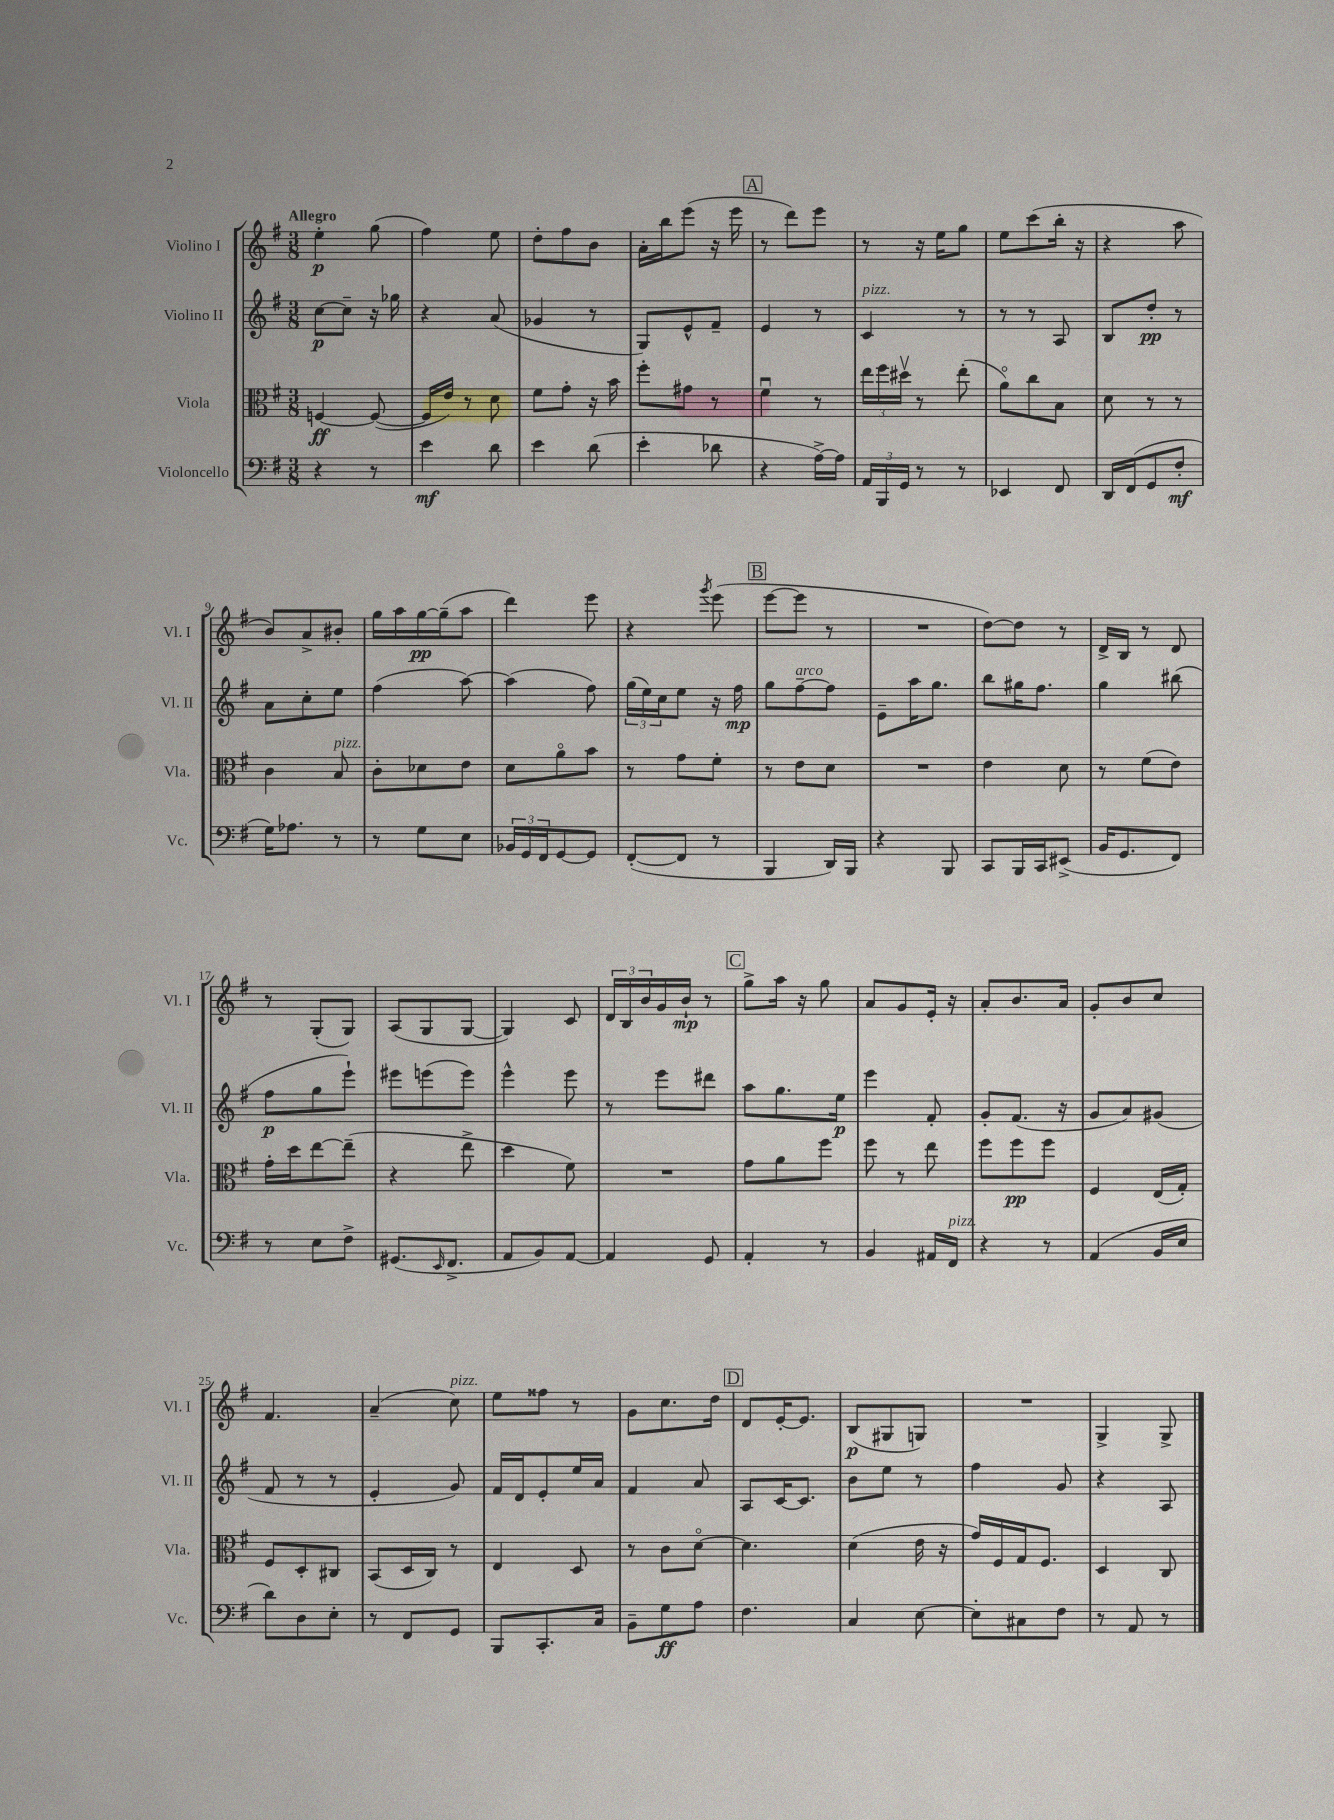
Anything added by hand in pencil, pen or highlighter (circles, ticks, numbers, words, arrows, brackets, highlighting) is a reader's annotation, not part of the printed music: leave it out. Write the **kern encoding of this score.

**kern	**kern	**kern	**kern
*staff4	*staff3	*staff2	*staff1
*clefF4	*clefC3	*clefG2	*clefG2
*k[f#]	*k[f#]	*k[f#]	*k[f#]
*M3/8	*M3/8	*M3/8	*M3/8
4r	[4F/	[8cc\L	4ee'\
.	.	8cc~\]J	.
8r	(8F/_	16r	(8gg\
.	.	16gg-\	.
=	=	=	=
4e\	16F/]LL	4r	4ff#\)
.	16e/JJ)	.	.
.	8r	.	.
8d\	8d\	(8a/	8ee\
=	=	=	=
4e\	8f#\L	4g-/	8dd'\L
.	8g'\J	.	8ff#\
(8d\	16r	8r	8b\J
.	16b\	.	.
=	=	=	=
4e'\	8ff#'\L	8G/L)	16a'\LL
.	.	.	16bb\J
.	8g#\J	8e^^/	(8eee\J
8d-\	8r	8f#~/J	16r
.	.	.	16eee\
=	=	=	=
4r	4f#u\	4e/	8r
.	.	.	8ddd\L)
[16A^\LL)	8r	8r	8eee\J
16A\]JJ	.	.	.
=	=	=	=
24AA/LL	24ee\LL	4c/	8r
24BBB/	24ff#\	.	.
24GG/JJ	24dd#v\JJ	.	.
8r	8r	.	16r
.	.	.	16ee\LK
8r	(8ee'\	8r	8gg\J
=	=	=	=
4EE-/	8ao\L)	8r	8ee\L
.	8cc\	8r	(8ccc\
8FF#/	8B\J	8A/	16bb'\Jk
.	.	.	16r
=	=	=	=
16DD/LL	8d\	8B/L	4r
(16FF#/J	.	.	.
8GG/	8r	8dd'/J	.
8F#'/J	8r	8r	8aa\
=	=	=	=
16G\LK)	4c\	8a\L	8b/L)
8.A-\J	.	.	.
.	.	8cc'\	8a^/
8r	8B/	8ee\J	8b#'/J
=	=	=	=
8r	8c'\L	(4ff#\	16gg\LL
.	.	.	16aa\
8G\L	8d-\	.	[16gg\
.	.	.	(16gg~\]J
8E\J	8e\J	[8aa\)	8aa\J
=	=	=	=
24BB-/LL	8d\L	(4aa\]	4ddd\)
24GG/	.	.	.
24FF#/J	.	.	.
[8GG/	8ao\	.	.
8GG/]J	8b\J	8ff#\)	8eee\
=	=	=	=
([8FF#'/L	8r	(24gg\LL	4r
.	.	24ee\)	.
.	.	24cc\J	.
8FF#/]J	8g\L	8ee\J	.
.	.	.	8qggg/
8r	8f#'\J	16r	(8eee\
.	.	16ff#\	.
=	=	=	=
4BBB/	8r	8gg\L	[8eee\L
.	8e\L	[8ff#~\	8eee\]J
16DD/LL)	8d\J	8ff#\]J	8r
16BBB/JJ	.	.	.
=	=	=	=
4r	4.r	8e~\L	4.r
.	.	16aa\K	.
.	.	8.gg\J	.
8BBB/	.	.	.
=	=	=	=
8CC/L	4e\	8bb\L	[8dd\L)
16BBB/L	.	16gg#\K	8dd\]J
16CC/J	.	8.ff#\J	.
(8EE#^/J	8d\	.	8r
=	=	=	=
16BB/LK	8r	4gg\	16d^/LL
8.GG/	.	.	16B/JJ
.	(8f#\L	.	8r
8FF#/J)	8e\J)	(8bb#\	8d/
=	=	=	=
8r	16g'\LL	8ff#\L	8r
.	16dd\J	.	.
8E\L	[8ee\	8gg\	(8G'/L
8F#^\J	(8ee~\]J	8eee`\J)	8G/J)
=	=	=	=
(8.GG#/L	4r	8eee#\L	(8A/L
.	.	(8eee\	8G/
16qqEE/	.	.	.
8.FF#^/J	.	.	.
.	8ee^\	8eee\J)	[8G/J
=	=	=	=
8AA/L	4dd\	4eee^^\	4G/])
8BB/)	.	.	.
[8AA/J	8f#\)	8eee\	8c/
=	=	=	=
4AA/]	4.r	8r	24d/LL
.	.	.	24B/
.	.	.	24b/
.	.	8eee\L	16g/
.	.	.	16b`/JJ
8GG/	.	8ddd#\J	8r
=	=	=	=
4AA'/	8g\L	8aa\L	8gg^\L
.	8a\	8.gg\	16aa\Jk
.	.	.	16r
8r	8ff#\J	.	8gg\
.	.	16ee\Jk	.
=	=	=	=
4BB/	8ff#\	4eee\	8a/L
.	8r	.	8g/
16AA#/LL	8ee\	8f#'/	16e'/Jk
16FF#/JJ	.	.	16r
=	=	=	=
4r	8ff#\L	8g'/L	8a'/L
.	8ff#\	(8.f#/J	8.b/
8r	8ff#\J	.	.
.	.	16r	16a/Jk
=	=	=	=
(4AA/	4F#/	8g/L	8g'/L
.	.	8a/)	8b/
16BB/LL	(16E/LL	(8g#/J	8cc/J
16E/JJ	16G'/JJ)	.	.
=	=	=	=
8d\L)	8F#/L	8f#/	4.f#/
8D\	8D'/	8r	.
8E'\J	8C#/J	8r	.
=	=	=	=
8r	(8BB/L	4e'/	(4a~/
8FF#/L	16D/L	.	.
.	16C/JJ)	.	.
8GG/J	8r	8g/)	8cc\)
=	=	=	=
8BBB/L	4E/	16f#/LL	8ee\L
.	.	16d/J	.
8.CC'/	.	8e'/	8ff##\J
.	8D/	16ee/L	8r
16C/Jk	.	16a/JJ	.
=	=	=	=
8BB~\L	8r	4f#/	8g\L
8G\	8c\L	.	8.cc\
8A\J	[8do\J	8a/	.
.	.	.	16dd\Jk
=	=	=	=
4.F#\	4.d\]	8A/L	8d/L
.	.	[16c/K	[16e'/K
.	.	8.c/]J	8.e/]J
=	=	=	=
4C/	(4d\	8b\L	(8B/L
.	.	8ee\J	8G#/
[8E\	16e\	8r	8G/J)
.	16r	.	.
=	=	=	=
8E'\]L	16g/LL)	4ff#\	4.r
.	16F#/	.	.
8C#\	16G/J	.	.
.	8.F#/J	.	.
8F#\J	.	8g/	.
=	=	=	=
8r	4D/	4r	4G^/
8AA/	.	.	.
8r	8C/	8A/	8G^/
==	==	==	==
*-	*-	*-	*-
